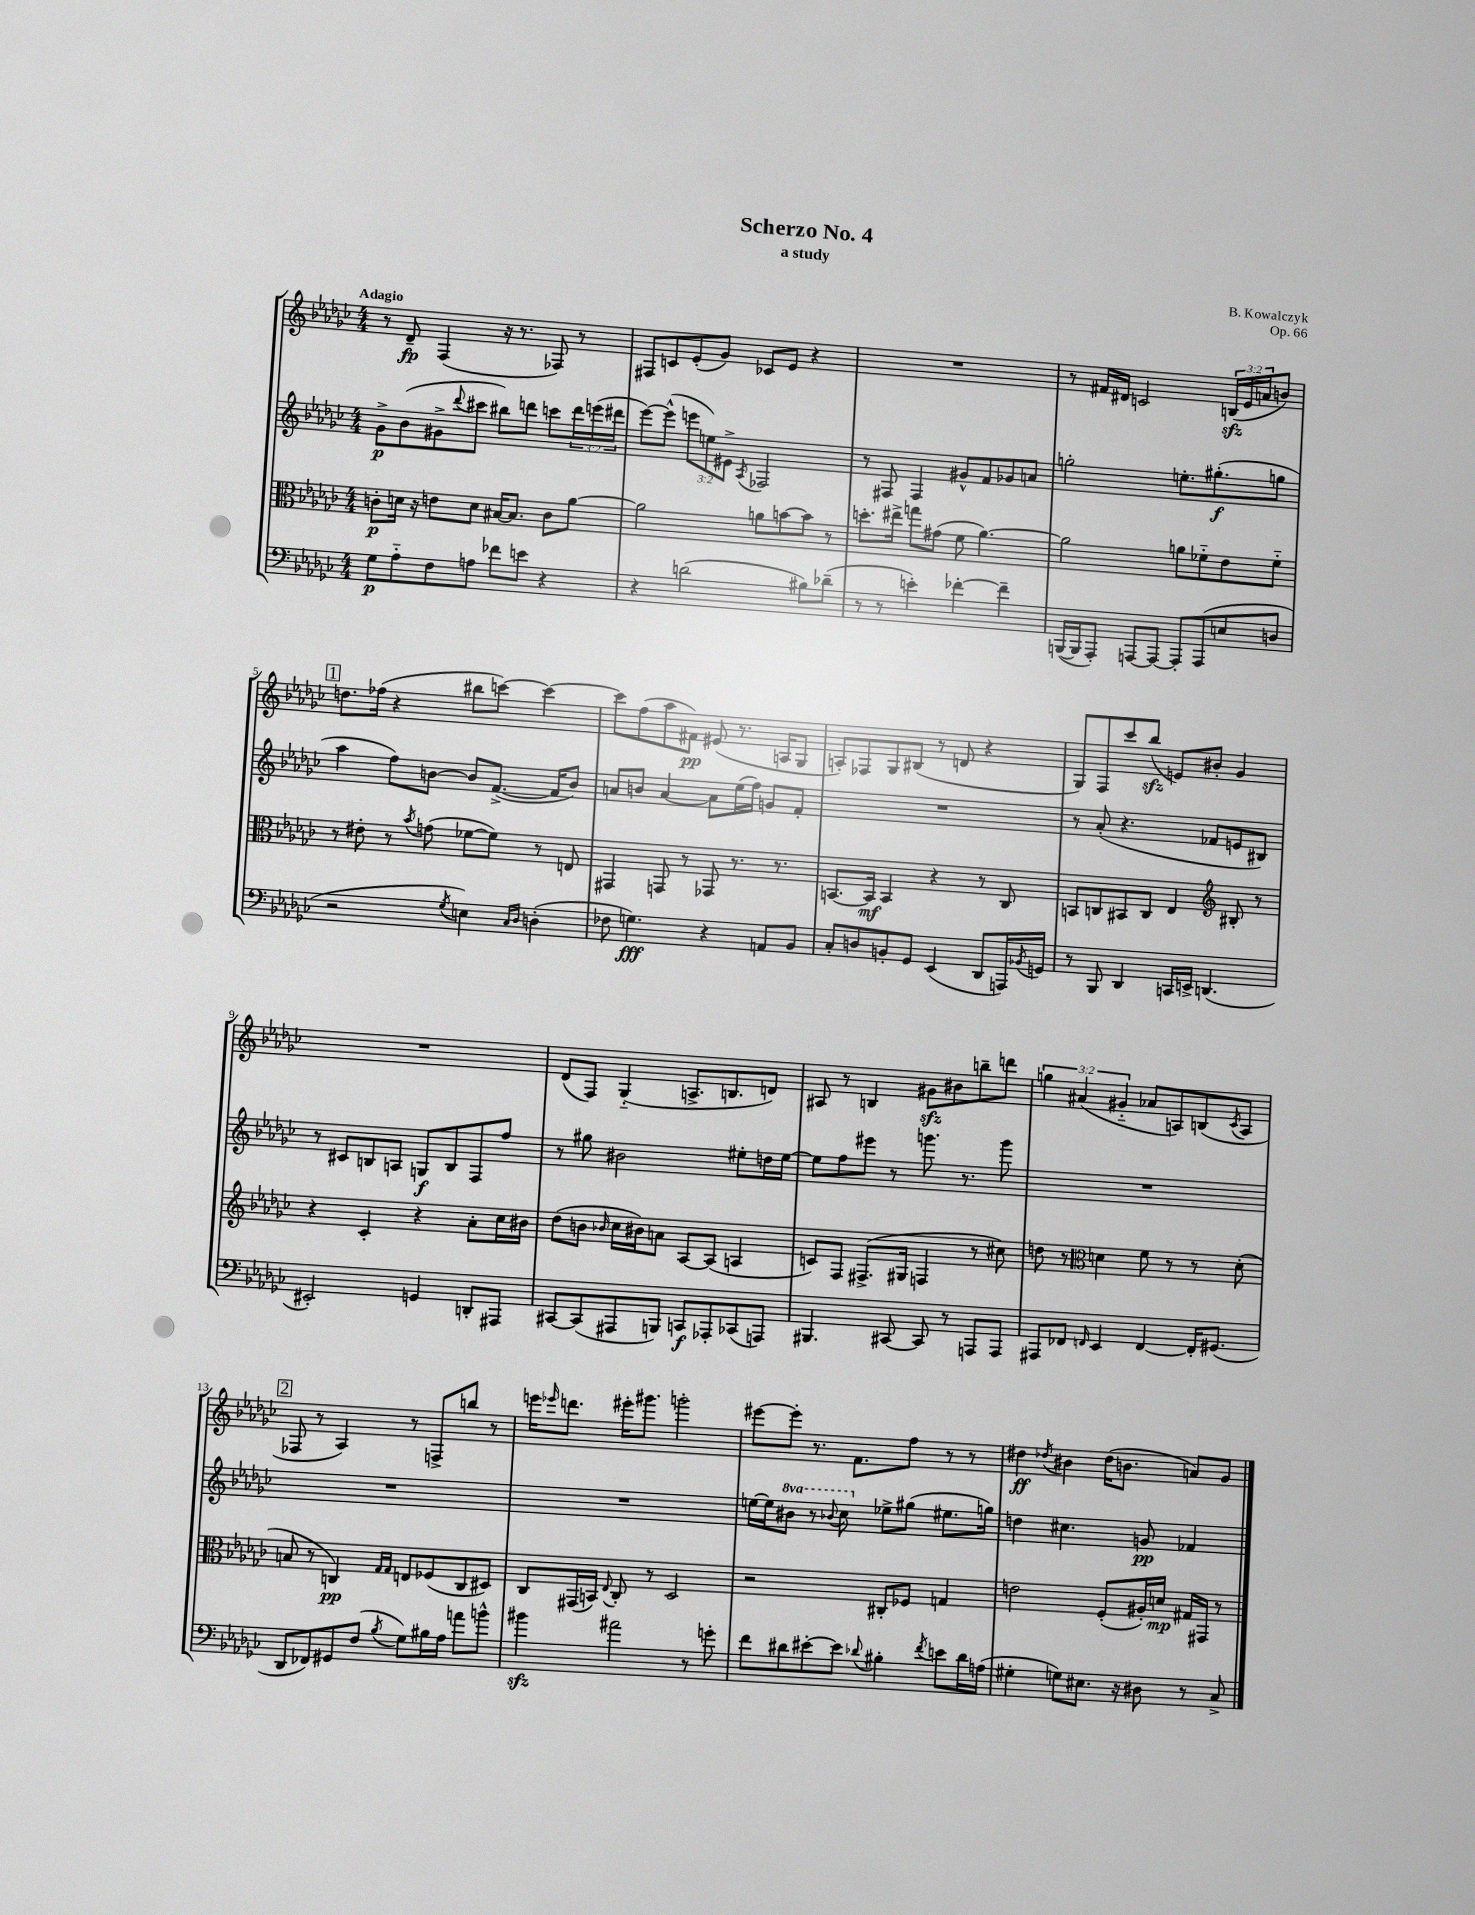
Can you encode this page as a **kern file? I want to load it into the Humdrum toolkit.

**kern	**dynam	**kern	**dynam	**kern	**dynam	**kern	**dynam
*part4	*part4	*part3	*part3	*part2	*part2	*part1	*part1
*staff4	*staff4	*staff3	*staff3	*staff2	*staff2	*staff1	*staff1
*clefF4	*	*clefC3	*	*clefG2	*	*clefG2	*
*k[b-e-a-d-g-c-]	*	*k[b-e-a-d-g-c-]	*	*k[b-e-a-d-g-c-]	*	*k[b-e-a-d-g-c-]	*
*M4/4	*	*M4/4	*	*M4/4	*	*M4/4	*
=1	=1	=1	=1	=1	=1	=1	=1
!	!	!	!	!	!	!LO:TX:a:B:t=Adagio	!
8G-\L	p	8cn'\L	p	8g-^\L	p	8r	.
8A-\	.	16dn\Jk	.	(8b-\	.	8d-~/	fp
.	.	16r	.	.	.	.	.
8F\	.	8en\L	.	8g#X^\	.	(4F/	.
.	.	.	.	8qqddd-/	.	.	.
8An\J	.	8d\J	.	8ccc#X\J	.	.	.
8f-X\L	.	[16B#X/KL	.	8bb#X\L)	.	16r	.
.	.	8.B#/J]	.	.	.	8.r	.
8en\J	.	.	.	8dddn\J	.	.	.
4r	.	8c\L	.	8cccn\L	.	8F-X/)	.
.	.	[8a-\J	.	24ddd\L	.	8r	.
.	.	.	.	(24eeen\	.	.	.
.	.	.	.	24ddd#X\JJ	.	.	.
=2	=2	=2	=2	=2	=2	=2	=2
4r	.	2a-\]	.	[8eee-\L)	.	8F#X/L	.
.	.	.	.	(8eee-^^\J]	.	8cn/	.
(2dn\	.	.	.	12eeen\L	.	(8e-'/	.
.	.	.	.	12een\)	.	.	.
.	.	.	.	.	.	8g-/J)	.
.	.	.	.	12e#X^\J	.	.	.
.	.	.	.	8qA-/	.	.	.
.	.	8an\L	.	2F-X/	.	8c-X/L	.
.	.	[8bn\	.	.	.	8e-/J	.
8B#X\L)	.	8b\J]	.	.	.	4r	.
(8d-X~\J	.	8r	.	.	.	.	.
=3	=3	=3	=3	=3	=3	=3	=3
8r	.	8.ddn'\L	.	8r	.	1r	.
8r	.	.	.	8F#X/	.	.	.
.	.	16ee#X^\Jk	.	.	.	.	.
4en'\)	.	8ggn\L	.	4F#/	.	.	.
.	.	(8g#X\J	.	.	.	.	.
[4f-X'\	.	8f\	.	8g#X^^/L	.	.	.
.	.	[4.a-\)	.	8f/	.	.	.
4f-~\]	.	.	.	8g-X/	.	.	.
.	.	.	.	8an/J	.	.	.
=4	=4	=4	=4	=4	=4	=4	=4
([16BBBn/LL	.	2a-\]	.	2ggn'\	.	8r	.
16BBB/J]	.	.	.	.	.	.	.
8AAA-'/J)	.	.	.	.	.	16f#X/LL	.
.	.	.	.	.	.	16d#X/JJ	.
[8AAAn/L	.	.	.	.	.	2cn/	.
8AAA/J_	.	.	.	.	.	.	.
8AAA'/L]	.	8an\L	.	8.een'\L	.	.	.
(8AAA/	.	8f-X\	.	.	.	.	.
.	.	.	.	(8.gg#X'\	f	.	.
8En/	.	8e-\	.	.	.	(24Bnzz/LL	.
.	.	.	.	.	.	24e-/	.
.	.	.	.	.	.	24an/J	.
8Dn/J	.	8f-\J	.	8ggn\J	.	8bn/J)	.
!!LO:LB:g=z
!!LO:REH:place=s1:t=1
=5	=5	=5	=5	=5	=5	=5	=5
2r	.	8r	.	4aa-\	.	8.ddn\L	.
.	.	8e#X'\	.	.	.	.	.
.	.	.	.	.	.	(16ff-X\Jk	.
.	.	8r	.	8ff\L)	.	4r	.
.	.	8qb-/	.	.	.	.	.
.	.	(8gn\	.	[8bn\J	.	.	.
8qG-/	.	.	.	.	.	.	.
4En\)	.	[8f-X\L	.	8b/L]	.	8bb#X\L	.
.	.	8f-\J])	.	([8.f^/J	.	[8cccn\J)	.
16qqC-/LL	.	.	.	.	.	.	.
16qqD-/JJ	.	.	.	.	.	.	.
(4Dn'\	.	8r	.	.	.	4ccc\_	.
.	.	.	.	16f/KL]	.	.	.
.	.	8En/	.	8b/J)	.	.	.
=6	=6	=6	=6	=6	=6	=6	=6
8F-X\	.	4GG#X/	.	8an/L	.	8ccc\L]	.
4.Gn\)	fff	.	.	8bn/J	.	(8ff\	.
.	.	8GGn/	.	[4a/	.	8aa-\	.
.	.	8r	.	.	.	8f#X\J)	pp
4r	.	8GG-X/	.	8a\L]	.	(8e#X/	.
.	.	8.r	.	(16ee-\L	.	8.r	.
.	.	.	.	16ff\JJ)	.	.	.
8AAn/L	.	.	.	8gn/L	.	.	.
.	.	8.r	.	.	.	16An/KL	.
8BB-/J	.	.	.	8f'/J	.	8G-/J	.
=7	=7	=7	=7	=7	=7	=7	=7
8C-'/L	.	[8.BBn/L	.	1r	.	8An'/L)	.
8Dn/	.	.	.	.	.	8F-X/	.
.	.	16BB/Jk]	mf	.	.	.	.
8BBn'/	.	4BB/	.	.	.	8G-/	.
8GG-/J	.	.	.	.	.	(8B#X/J	.
(4EE-/	.	4r	.	.	.	8r	.
.	.	.	.	.	.	8dn/	.
8DD-/L	.	8r	.	.	.	4r	.
16AAAn/L)	.	8C-/	.	.	.	.	.
8qBB-X/	.	.	.	.	.	.	.
16GGn/JJ	.	.	.	.	.	.	.
=8	=8	=8	=8	=8	=8	=8	=8
8r	.	8BBn/L	.	8r	.	8G-/L)	.
8BBB-/	.	8Cn/	.	(8a-'/	.	8F/	.
4DD-/	.	8BB#X/	.	4.r	.	8ccc-/	.
.	.	8C/J	.	.	.	(8bb-zz/J	.
16CCn/LL	.	4E-/	.	.	.	8en/L)	.
16EEn^/JJ	.	.	.	.	.	.	.
(4.DDn/	.	.	.	8f-X/L	.	8b#X'/J	.
*	*	*clefG2	*	*	*	*	*
.	.	8B#X'/	.	8en/	.	4g-/	.
.	.	8r	.	8B#X/J)	.	.	.
!!LO:LB:g=z
=9	=9	=9	=9	=9	=9	=9	=9
2EE#X'/)	.	4r	.	8r	.	1r	.
.	.	.	.	8c#X/L	.	.	.
.	.	4c-'/	.	8Bn/	.	.	.
.	.	.	.	8An/J	.	.	.
4GGn/	.	4r	.	8Gn/L	f	.	.
.	.	.	.	8B/	.	.	.
8DDn'/L	.	8a-'\L	.	8F/	.	.	.
8AAA#X/J	.	16cc-\L	.	8ff/J	.	.	.
.	.	16b#X\JJ	.	.	.	.	.
=10	=10	=10	=10	=10	=10	=10	=10
[8CC#X/L	.	(8dd-\L	.	8r	.	(8d-/L	.
(8CC#/]	.	8bn\J	.	8gg#X\	.	8F/J)	.
.	.	16qqb-X/	.	.	.	.	.
8AAA#X/	.	16cc-\LL	.	2b#X\	.	(4G-/	.
.	.	16b#X\J)	.	.	.	.	.
8BBBn/J)	.	8an\J	.	.	.	.	.
8CCn/L	f	[8A-/L	.	.	.	8.An^/L	.
8AAA-X'/	.	(8A-/J]	.	.	.	.	.
.	.	.	.	.	.	8.Bn/	.
(8CC-X/	.	4An/	.	8ee#X'\L	.	.	.
8AAAn/J)	.	.	.	16ddn\L	.	8dn/J)	.
.	.	.	.	[16ee#\JJ	.	.	.
=11	=11	=11	=11	=11	=11	=11	=11
4.BBB#X/	.	8cn/L)	.	8ee#\L]	.	8A#X/	.
.	.	8F/J	.	8ff\	.	8r	.
.	.	(8.F#X^/L	.	8eee#X\J	.	4Bn/	.
[8CC#X/	.	.	.	8r	.	.	.
.	.	16G#X/Jk	.	.	.	.	.
8CC#/]	.	4Fn/	.	8.gggn\	.	8g#Xzz\L	.
8r	.	.	.	.	.	8b#X\	.
.	.	.	.	8.r	.	.	.
8AAAn/L	.	8r	.	.	.	8bbn~\	.
8AAA/J	.	8cc#X\)	.	8ggg\	.	8dddn\J	.
=12	=12	=12	=12	=12	=12	=12	=12
8AAA#X/L	.	8ddn\	.	1r	.	6ggn\	.
8FF-X/J	.	8r	.	.	.	.	.
.	.	.	.	.	.	(6a#X/	.
16qqFFn/	.	.	.	.	.	.	.
*	*	*clefC3	*	*	*	*	*
4EE-/	.	4dn\	.	.	.	.	.
.	.	.	.	.	.	6g#X/	.
[4FF/	.	8f\	.	.	.	8a-X/L	.
.	.	8r	.	.	.	8An/)	.
16FF'/KL]	.	8r	.	.	.	(8Bn/	.
(8.GG#X/J	.	.	.	.	.	.	.
.	.	.	.	.	.	8qc-/	.
.	.	(8d'\	.	.	.	8A/J	.
!!LO:LB:g=z
!!LO:REH:place=s1:t=2
=13	=13	=13	=13	=13	=13	=13	=13
8DD-/L	.	8Bn/	.	1r	.	8F-X/	.
8FF-X/)	.	8r	.	.	.	8r	.
8GG#X/	.	4Cn/)	pp	.	.	4A-/)	.
(8F/J	.	.	.	.	.	.	.
.	.	16qqG-/LL	.	.	.	.	.
8qB-/	.	16qqG-/JJ	.	.	.	.	.
8G-\L)	.	8En/L	.	.	.	8r	.
16B#X\L	.	(8F-X/	.	.	.	8Fn^/L	.
16A-\JJ	.	.	.	.	.	.	.
8an\L	.	8C/	.	.	.	8bbn/J	.
8bn^^\J	.	8D#X/J)	.	.	.	8r	.
=14	=14	=14	=14	=14	=14	=14	=14
4b#Xzz\	.	8C-/L	.	1r	.	16eeen\KL	.
.	.	.	.	.	.	16qqeee-X/	.
.	.	.	.	.	.	8.dddn\J	.
.	.	(16GG#X/L	.	.	.	.	.
.	.	16BBn/JJ)	.	.	.	.	.
.	.	8qqE-/	.	.	.	.	.
2a#X\	.	8C-'/	.	.	.	16eee#X'\KL	.
.	.	.	.	.	.	8.ggg#X\J	.
.	.	8r	.	.	.	.	.
.	.	2D-/	.	.	.	2gggn'\	.
8r	.	.	.	.	.	.	.
8gn'\	.	.	.	.	.	.	.
=15	=15	=15	=15	=15	=15	=15	=15
8f\L	.	2r	.	[16een\LL	.	[8eee#X\L	.
.	.	.	.	16ee\J]	.	.	.
*	*	*	*	*8va	*	*	*
8d#X\	.	.	.	8bb#X\J	.	8eee#'\J]	.
[8e#X'\	.	.	.	8r	.	8.r	.
.	.	.	.	8qqbb-X/	.	.	.
8e#\J]	.	.	.	8ccc-\	.	.	.
.	.	.	.	.	.	8.f\L	.
8qqd-X/	.	.	.	.	.	.	.
*	*	*	*	*X8va	*	*	*
4B#X'\	.	8C#X'/L	.	8ee-X^\L	.	.	.
.	.	8F-X/J	.	(8gg#X\J	.	8ff\J	.
8qf/	.	.	.	.	.	.	.
8en\L	.	4Gn/	.	8.ee#X\L	.	8r	.
16d-\L	.	.	.	.	.	8r	.
(16An\JJ	.	.	.	16ggn\Jk)	.	.	.
=16	=16	=16	=16	=16	=16	=16	=16
4G#X'\	.	2en\	.	4ddn\	.	4dd#X\	ff
.	.	.	.	.	.	8qdd-X/	.
8Gn\L)	.	.	.	4.cc#X\	.	4b#X\	.
8.E#X\J	.	.	.	.	.	.	.
.	.	(8F'/L	.	.	.	(16dd-\KL	.
16r	.	.	.	.	.	8.bn\J	.
8D#X\	.	16A#X'/L)	.	8gn/	pp	.	.
.	.	16dn/JJ	mp	.	.	.	.
8r	.	16G#X/LL	.	4f-X/	.	8an/L)	.
.	.	16GG#X/JJ	.	.	.	.	.
8C-^/	.	8r	.	.	.	8g-/J	.
==	==	==	==	==	==	==	==
*-	*-	*-	*-	*-	*-	*-	*-
